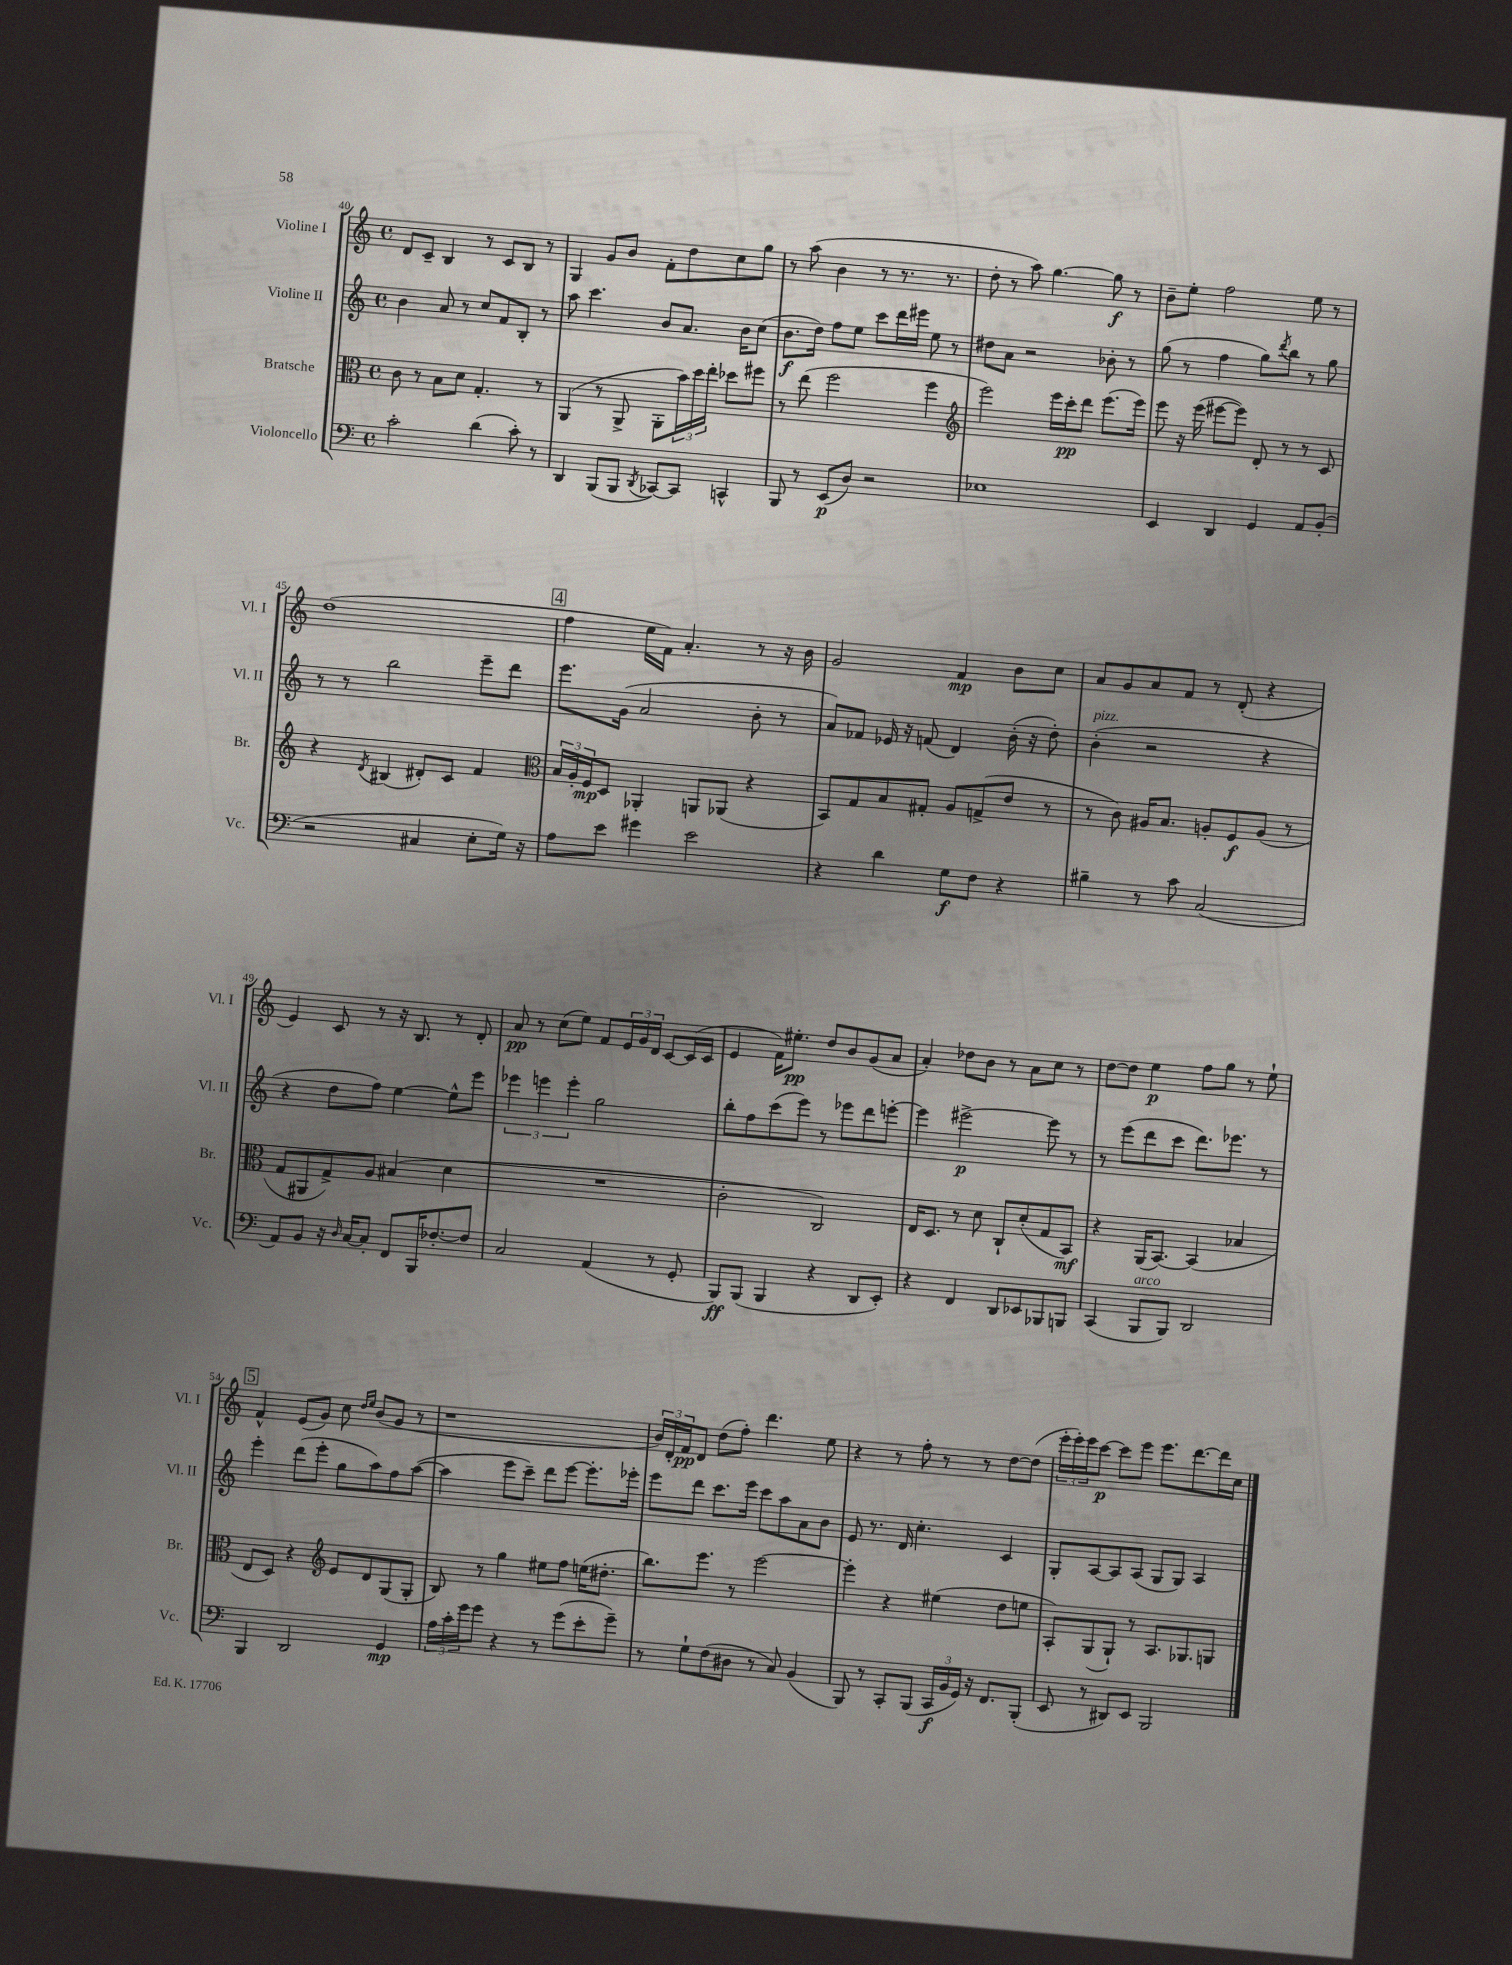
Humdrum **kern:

**kern	**kern	**kern	**kern
*staff4	*staff3	*staff2	*staff1
*clefF4	*clefC3	*clefG2	*clefG2
*k[]	*k[]	*k[]	*k[]
*M4/4	*M4/4	*M4/4	*M4/4
*met(c)	*met(c)	*met(c)	*met(c)
2c'	8c	4b	8d
.	8r	.	8c~
.	8B	8a	4B
.	8d	8r	.
(4d	4.G'	8cc	8r
.	.	8f	8c
8c')	.	8B'	8B
8r	8r	8r	8r
=	=	=	=
4DD	(4AA	8aa	4G
.	.	4.ccc	.
(8BBB	8r	.	8g
8BBB	8AA^	.	8b
8qDD	.	.	.
[8CC-)	8AA'	8b	8f'
8CC-]	24b)	8.a	8dd
.	24dd	.	.
.	24ee'	.	.
4CC^^	8dd-	.	8cc
.	.	16b	.
.	8ff#	(8cc	8gg
=	=	=	=
8BBB	8r	8.b	8r
8r	(8ee	.	(8aa
.	.	16dd)	.
(8EE	2ff	8ff	4b
8D)	.	8ee	.
2r	.	8ccc	8r
.	.	16ddd	8.r
.	.	16eee#	.
.	4ff	8ee	.
.	.	.	8.r
.	.	8r	.
=	=	=	=
*	*clefG2	*	*
1E-	2eee)	8dd#	8dd'
.	.	8a	8r
.	.	2r	8aa)
.	.	.	[4.gg
.	16eee	.	.
.	16ccc'	.	.
.	8ddd	.	.
.	(8.eee	8b-'	8gg]
.	.	8r	8r
.	16eee)	.	.
=	=	=	=
4EE	8eee	(8gg	8b~
.	16r	8r	8ee'
.	(16eee	.	.
4DD	[8eee#	4ff	2ff
.	8eee#])	.	.
4GG	8d'	8gg)	.
.	.	8qddd	.
.	8r	8bb	.
8AA	8r	8r	8ee
(8BB'	8c	8gg	8r
=	=	=	=
2r	4r	8r	(1dd
.	.	8r	.
.	8qd	.	.
.	(4B#	2bb	.
4C#	8d#')	.	.
.	8c	.	.
8E'	4f	8eee~	.
16G)	.	8ddd	.
16r	.	.	.
=	=	=	=
*	*clefC3	*	*
8A	24B	8.eee	4ff
.	24A'	.	.
.	24F	.	.
8e	8D	.	.
.	.	(16g	.
4g#	4AA-'	2a	16ee
.	.	.	16f)
.	.	.	4.a'
2e	8AA	.	.
.	(8AA-	.	.
.	4r	8b'	8r
.	.	8r	16r
.	.	.	16b
=	=	=	=
4r	8BB)	8a)	2g
.	8G	8f-	.
4d	8B	16e-	.
.	.	16r	.
.	8G#'	(8f	.
8G	8A	4d)	4f
8F	(8G^	.	.
4r	8e	(16b'	8b
.	.	16r	.
.	8r	8dd')	8cc
=	=	=	=
4B#~	8r	(4b'	8a
.	8c)	.	8g
8r	16A#	2r	8a
.	8.B	.	.
8c	.	.	8f
(2C	8A'	.	8r
.	8F	.	(8d'
.	(8A	4r	4r
.	8r	.	.
=	=	=	=
8AA)	8G	4r	4e)
8BB	8AA#	.	.
16r	8G^)	8dd	8c
16qqD	.	.	.
[16C	.	.	.
8C']	8A	8ff)	8r
8FF	(4B#	[4ee	16r
.	.	.	8.B
16BBB	.	.	.
[8.F-'	.	.	.
.	4d	8ee^^]	8r
8F-]	.	8eee	8d'
=	=	=	=
2C	1r	6eee-	8a
.	.	.	8r
.	.	6eee	.
.	.	.	(8cc
.	.	6eee'	.
.	.	.	8ee)
(4AA	.	2gg	8f
.	.	.	24e
.	.	.	24g
.	.	.	24d
8r	.	.	[8c
8GG'	.	.	(16c]
.	.	.	16c
=	=	=	=
8BBB)	2c'	8bb'	4e
(8BBB	.	8ff	.
4BBB	.	(8ccc	16f)
.	.	.	8.ee#'
.	.	8eee)	.
4r	2C)	8r	8dd
.	.	8eee-	8b
8DD	.	8ddd	(8g
8EE')	.	[8eee'	8a
=	=	=	=
4r	16E	4eee]	4a')
.	8.D	.	.
4FF	8r	[2eee#^	8dd-
.	8d	.	8b
8DD	8C`	.	8r
8EE-	(8d'	.	8a
8BBB-	8G	8eee#]	8cc
8BBB	8BB)	8r	8r
=	=	=	=
(4CC	4r	8r	[8dd
.	.	(8eee	8dd]
8BBB	(16AA	8ddd	4ee
.	[8.BB)	.	.
8BBB)	.	8ccc	.
2DD	(4BB]	8.ddd)	8ff
.	.	.	8gg
.	.	8.eee-	.
.	4B-	.	8r
.	.	8r	8ee`
=	=	=	=
4BBB	8E	4eee'	4f^^
.	8D)	.	.
2DD	4r	(8ddd	(8e
.	.	8eee'	8g)
*	*clefG2	*	*
.	8e	8gg	8cc
.	.	.	16qqdd
.	.	.	16qqee
.	8d	8aa)	(8b
4GG	(8G	8ff	8g
.	8G'	([8aa	8r
=	=	=	=
24A	8B)	4aa]	1r
24c'	.	.	.
24g	.	.	.
8g	8r	.	.
4r	4gg	8eee	.
.	.	8ccc~)	.
8r	8ee#	8ddd	.
(8g	8ff	[8eee	.
8e'	(16ee	8.eee']	.
.	8.dd#'	.	.
8g~)	.	.	.
.	.	16eee-'	.
=	=	=	=
8r	8.bb)	8eee	24b)
.	.	.	24d'
.	.	.	24f
8G`	.	8ddd	8d
.	8.eee	.	.
(8F	.	8.ccc	(8dd
8D#	8r	.	8ff')
.	.	16eee	.
8r	[2eee	8ccc	4.ddd
8C)	.	8aa	.
(4BB	.	8a	.
.	.	8b	8ee
=	=	=	=
8BBB)	4eee']	8e	4r
8r	.	8.r	.
8CC'	4r	.	8r
.	.	16d	.
(8BBB	.	4.cc'	8ff'
24CC	(4ee#	.	8r
24BB	.	.	.
24GG)	.	.	.
16r	.	.	8r
8.FF	.	.	.
.	8dd	4c	[8dd
(8BBB'	8ee	.	(8dd]
=	=	=	=
8EE	8A')	8G'	24eee'
.	.	.	24eee')
.	.	.	24eee
8r	(8G	[8A	[8ccc
8DD#)	8G`)	8A]	8ccc]
8EE	8r	(8A	8eee
2BBB	8.A	8G	8.eee
.	.	8G)	.
.	8.G-	.	[8.ddd
.	.	4A	.
.	8G	.	16ddd]
.	.	.	16cc
==	==	==	==
*-	*-	*-	*-
